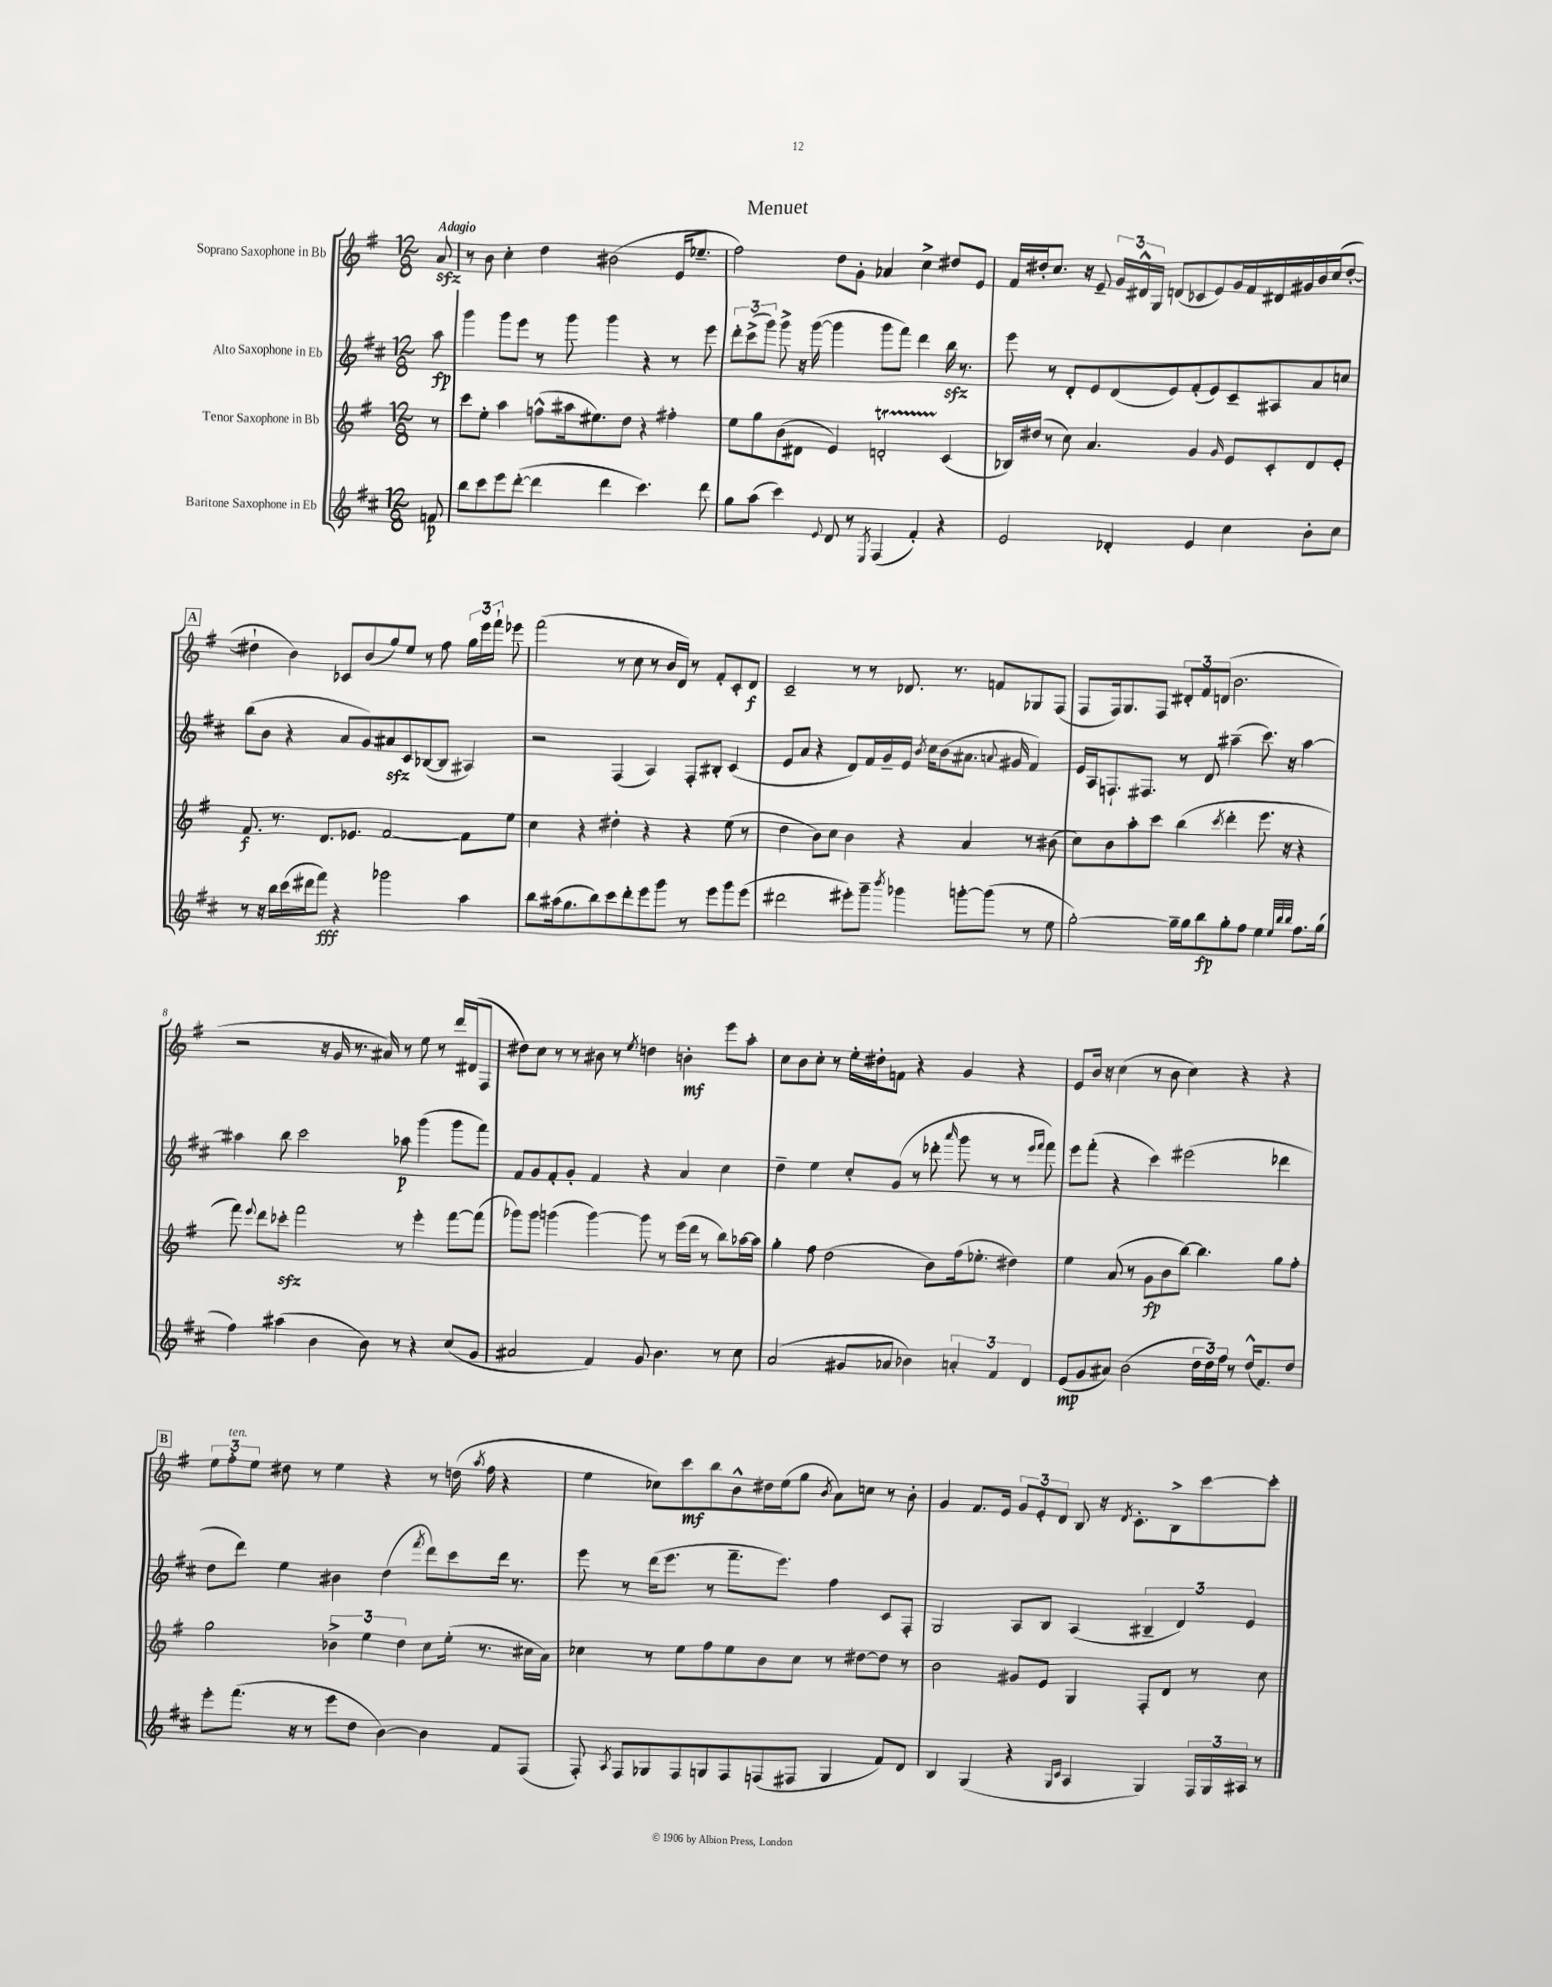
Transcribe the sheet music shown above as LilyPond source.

\header { title = "Menuet" }
<<
\new StaffGroup <<
\new Staff = "s0" \with { instrumentName = "Soprano Saxophone in Bb" } {
    \clef treble \key g \major \numericTimeSignature \time 12/8 \partial 8 \tempo "Adagio"
    \autoBeamOff a'8\sfz |
    r8 b'8 c''4-. d''4 bis'2( e'16[ ees''8.]-- |
    fis''2) d''8[ g'8]-. aes'4 c''4-> dis''8[ e'8] |
    fis'16[ dis''16-. c''8.] r16 e'8-- \tuplet 3/2 { g'16[ dis'16-^ g16] } d'8[( ces'8 e'8) g'16 fis'16 dis'16 gis'16 b'16 c''16( dis''8]~-. |
    \mark \markup { \box "A" } dis''4-! b'4) ces'8[ b'8( g''8) e''8] r8 fis''8 \tuplet 3/2 { g''16[ e'''16 fis'''16]-! } ees'''8 |
    fis'''2( r8 c''8 r8 b'16[ d'16]) r8 fis'8[-. c'8-. d'8]\f |
    c'2-- r8 r8 des'8. r8. f'8[ ges8 fis8]( |
    fis8[ fis16) g8. fis8] \tuplet 3/2 { dis'8[-. fis'8 d'8]( } b'2. |
    r2 r16 g'16 r8. ais'16) r8 e''8 r8 d'''16[ dis'16( fis8] |
    dis''8[) c''8] r8 r8 bis'8 r8 \acciaccatura { e''8 } d''4 b'4-.\mf e'''8[ a''8]-. |
    c''8[ b'8 c''8]-. r8 e''16[-. dis''16-. f'8] r4 g'4 r4 |
    e'8[ b'16] r16 c''4( r8 b'8 c''4) r4 r4 |
    \mark \markup { \box "B" } \tuplet 3/2 { e''8[ fis''8-.^\markup { \italic "ten." } e''8] } dis''8 r8 e''4 r4 r8 d''16( \acciaccatura { a''8 } fis''16 r4 |
    e''4 ces''8[) c'''8\mf b''8 b'8-^ dis''16 e''16( g''8] \acciaccatura { b'8 } a'8[) c''8] r8 b'8-. |
    g'4 fis'8.[ e'16] \tuplet 3/2 { g'8[ e'8-. d'8] } b8 r16 \acciaccatura { d'8 } c'8.[-. b8-> c'''8~ c'''8]-. \bar "|." |
}
\new Staff = "s1" \with { instrumentName = "Alto Saxophone in Eb" } {
    \clef treble \key d \major \numericTimeSignature \time 12/8 \partial 8
    \autoBeamOff a''8\fp |
    g'''4 g'''8[ e'''8] r8 g'''8 g'''4 r4 r8 e'''8 |
    \tuplet 3/2 { d'''8[-. cis'''8->( g'''8]) } g'''8-> r16 g'''16~( g'''4 g'''8[ fis'''8]) d'''4 b''16\sfz r8. |
    e'''8 r8 d'8[-. e'8 d'8( e'8) fis'8-.( e'8) cis'8-- ais8 a'8 c''8] |
    \mark \markup { \box "A" } b''8[( b'8] r4 a'8[ g'8) ais'8\sfz cis'8 bes8~( bes8] ais4) |
    r2 fis4( a4) fis8[-. bis8]-. cis'4( |
    e'8[ a'8] r4 d'8[) fis'16 g'16-- e'16] \acciaccatura { b'8 } cis''16[ b'8( ais'8.] \appoggiatura { a'8 } gis'16 fis'4) |
    e'16[ a16 f8.-! fis8.] r8 d'8 ais''4--( cis'''8.) r16 ais''4~ |
    ais''4 b''8 cis'''2 aes''8\p g'''4( g'''8[ fis'''8]) |
    fis'8[ g'8 fis'8-. g'8]-. fis'4 r4 a'4 cis''4 |
    d''4-- e''4 cis''8[-. g'8]( r8 des'''8-. \grace { a'''16 } g'''8 r8 r8 \grace { e'''16[ fis'''16] } fis'''8) |
    e'''8[ fis'''8]-.( r4 cis'''4) eis'''2( des'''4 |
    \mark \markup { \box "B" } d''8[ d'''8]) e''4 bis'4 d''4( \acciaccatura { fis'''8 } d'''8[) cis'''8 d'''16] r8. |
    e'''8 r8 d'''16[( e'''8.] r8 fis'''8.[-- e'''8.]) fis''4 cis'8[ fis8]-. |
    g2 a8[ b8] a4( \tuplet 3/2 { bis4-- d'4) e'4 } \bar "|." |
}
\new Staff = "s2" \with { instrumentName = "Tenor Saxophone in Bb" } {
    \clef treble \key g \major \numericTimeSignature \time 12/8 \partial 8
    \autoBeamOff r8 |
    c'''8[ e''8]-. a''4 f''8[-^( ais''16 eis''8.) d''8] r4 fis''4-. |
    e''8[ g''8 b'8( dis'8] e'4) d'2-.\startTrillSpan c'4\stopTrillSpan( |
    bes16[) dis''16]( r8 c''8) a'4. g'4 \grace { g'16 } e'8[ c'8-. d'8 e'8]-. |
    \mark \markup { \box "A" } fis'8.\f r8. d'8.[ ees'8.] fis'2~ fis'8[ e''8] |
    c''4 r4 dis''4-. r4 r4 e''8( r8 |
    d''4 b'8[) c''8] b'4 r4 a'4 r8 bis'8( |
    c''8[) b'8 a''8-. c'''8] b''4( \acciaccatura { c'''8 } d'''4-. e'''8. r16 r4 |
    fis'''8) \appoggiatura { e'''8 } d'''8[ ces'''8]-.\sfz fis'''2 r8 e'''4-. fis'''8[~ fis'''8]( |
    ges'''8[) ges'''8] g'''4( g'''4~) g'''8 r8 e'''16[( d'''16] r8 b''8[) aes''16~ aes''16] |
    g''4-. fis''8 d''2( b'8[) fis''16( ees''8.]-. dis''4) |
    e''4 a'8( r8 g'8[\fp b'8 b''8]~) b''4. g''8[ fis''8]-. |
    \mark \markup { \box "B" } g''2 \tuplet 3/2 { bes'4-> e''4 d''4 } c''8[ e''16]-.( r8. cis''16[ a'16]) |
    ces''4 r8 e''8[ fis''8 e''8 b'8 ces''8] r8 dis''8[~ dis''8] r8 |
    b'2 gis'8[ e'8] g4 fis8[-. d'8] r8 c''8 \bar "|." |
}
\new Staff = "s3" \with { instrumentName = "Baritone Saxophone in Eb" } {
    \clef treble \key d \major \numericTimeSignature \time 12/8 \partial 8
    \autoBeamOff f'8\p |
    b''8[ cis'''8 e'''8 d'''8]~-.( d'''4 d'''4 cis'''4.) d'''8 |
    g''8[ a''8]( cis'''4) \appoggiatura { e'8 } d'8 r8 \acciaccatura { e8 } fis4( fis'4-.) r4 |
    e'2 des'4-. e'4 cis''4 b'8[-. cis''8] |
    \mark \markup { \box "A" } r8 r16 b''16[ cis'''16( dis'''16 fis'''8]\fff) r4 ges'''2 a''4 |
    b''8[ ais''16( g''8. b''8) cis'''8 d'''8-. e'''8 g'''8] r8 e'''8[ g'''8 e'''8]( |
    dis'''2 eis'''8[-.) g'''8]-- \acciaccatura { b'''8 } ges'''4 g'''8[~-. g'''8]( r8 e''8 |
    g''2~-.) g''16[-- g''16 b''8\fp g''8-. fis''8] e''4 \grace { e''32[ b''32 b''32] } fis''8.[ g''16]( |
    fis''4) ais''4( b'4 b'8) r8 r4 cis''8[( g'8] |
    ais'2 fis'4) g'8 b'4. r8 cis''8 |
    a'2( gis'8[ aes'8] bes'4) \tuplet 3/2 { a'4-. fis'4 d'4 } |
    e'8[\mp( g'8 ais'8]) b'2( \tuplet 3/2 { d''16[ d''16) fis''16] } r8 d''16[-^( fis'8.) d''8] |
    \mark \markup { \box "B" } e'''8[-. fis'''8.]( r16 r8 e'''8[ d''8] b'4~) b'4 fis'8[ fis8]( |
    fis8-.) \acciaccatura { a8 } fis8[ ges8 fis8 g8 fis8 f8( fis8] g4 fis'8[) d'8] |
    b4 g4( r4 \grace { g16[ cis'16] } a4 g4) \tuplet 3/2 { fis16[ g16 ais16] } r8 \bar "|." |
}
>>
>>
